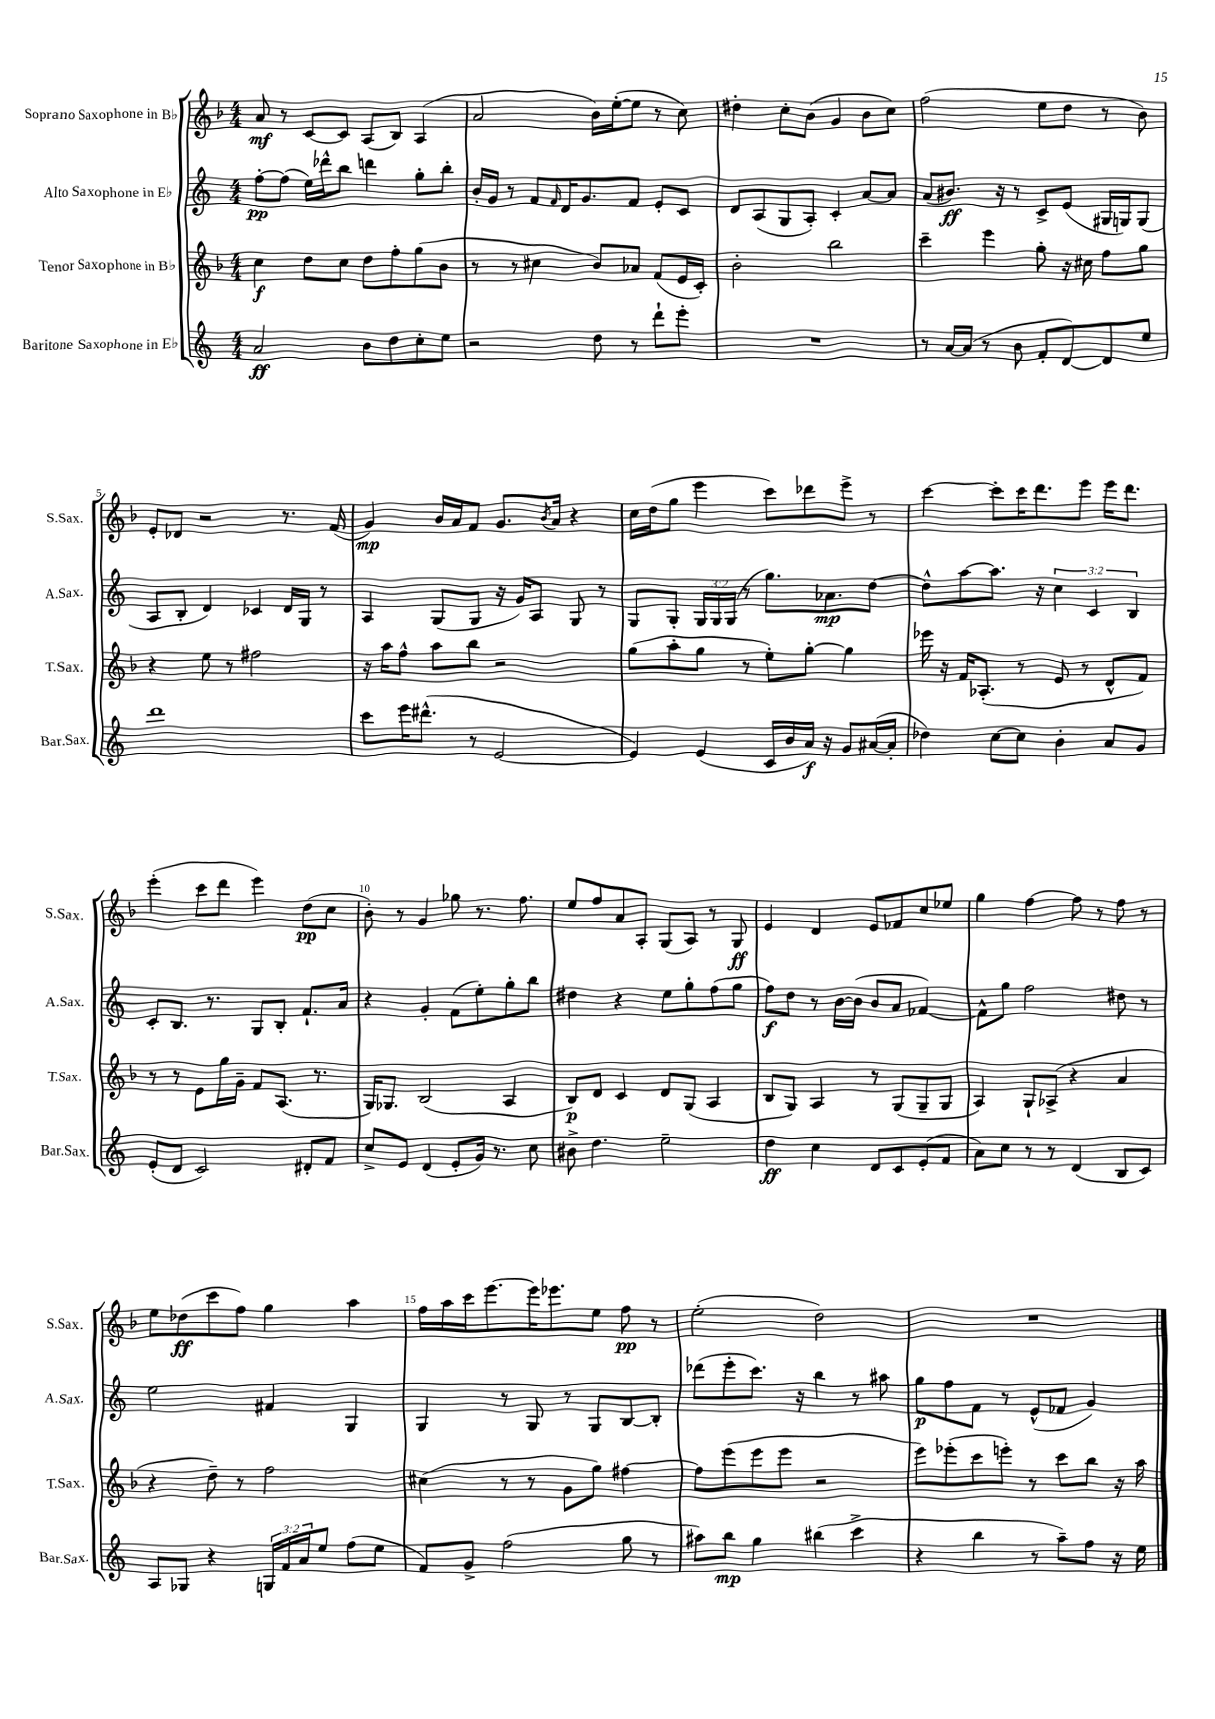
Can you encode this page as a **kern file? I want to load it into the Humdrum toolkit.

**kern	**kern	**kern	**kern
*staff4	*staff3	*staff2	*staff1
*clefG2	*clefG2	*clefG2	*clefG2
*k[]	*k[b-]	*k[]	*k[b-]
*M4/4	*M4/4	*M4/4	*M4/4
2a/	4cc\	[8ff'\L	8a/
.	.	(8ff\]J	8r
.	8dd\L	16ee\LL)	[8c/L
.	.	16ddd-^^\J	.
.	8cc\J	8bb\J	8c/]J
8b\L	8dd\L	4ddd\	(8A/L
8dd\	8ff'\	.	8B-/J)
8cc'\	(8gg\	8gg'\L	(4A/
8ee\J	8b-\J	8bb'\J	.
=	=	=	=
2r	8r	16b'/LL	2a/
.	.	16g/JJ	.
.	8r	8r	.
.	4cc#\	8f/L	.
.	.	16qqf/	.
.	.	16d/K	.
.	.	8.g/	.
8dd\	8b-/L)	.	16b-\LL)
.	.	.	([16ee'\J
8r	8a-/J	8f/J	8ee\]J
8ddd`\L	(8f/L	8e'/L	8r
8eee'\J	16e/L	8c/J	8cc\)
.	16c'/JJ)	.	.
=	=	=	=
1r	2b-'\	8d/L	4dd#'\
.	.	(8A/	.
.	.	8G/	8cc'\L
.	.	8A'/J)	(8b-\J
.	2bb-\	4c'/	4g/
.	.	[8a/L	8b-\L
.	.	8a/]J	8cc\J)
=	=	=	=
8r	4ccc~\	(8a/L	(2ff\
[16a/LL	.	8.b#/J)	.
(16a/]JJ	.	.	.
8r	4eee\	.	.
.	.	16r	.
8b\	.	8r	.
8f'/L	8gg'\	8c^/L	8ee\L
[8d/)	16r	(8e/J	8dd\J
.	16cc#\	.	.
8d/]	8ff\L	16G#/LL	8r
.	.	16G/J)	.
8ee/J	8gg\J	(8G/J	8b-\)
=	=	=	=
1ddd	4r	8A/L	8e'/L
.	.	8B'/J	8d-/J
.	8ee\	4d/)	2r
.	8r	.	.
.	2ff#\	4c-/	.
.	.	16d/LL	8.r
.	.	16G/JJ	.
.	.	8r	.
.	.	.	(16f/
=	=	=	=
8ccc\L	16r	4A/	4g/)
.	16aa\LK	.	.
16eee\K	8ff^^\J	.	.
(8.ddd#^^\J	.	.	.
.	8aa\L	(8G/L	16b-/LL
.	.	.	16a/J
8r	8bb-\J	8G/J	8f/J
[2e/	2r	16r	8.g/L
.	.	16g/LK)	.
.	.	8A/J	.
.	.	.	8qb-/
.	.	.	16a/Jk
.	.	8G/	4r
.	.	8r	.
=	=	=	=
4e/])	(8gg\L	8G/L	16cc\LL
.	.	.	(16dd\J
.	8aa'\	8G'/J	8gg\J
(4e/	8gg\J	24G/LL	4eee\
.	.	24G/	.
.	.	(24G/JJ	.
.	8r	8r	.
16c/LL	8ee'\L)	8.gg\L)	8ccc\L)
16b/	.	.	.
16a/JJ)	[8gg'\J	.	8ddd-\
16r	.	8.a-\	.
8g/L	4gg\]	.	8eee^\J
([16a#/L	.	[8dd\J	8r
16a#'/]JJ	.	.	.
=	=	=	=
4dd-\)	16eee-\	8dd^^\]L	[4ccc\
.	16r	.	.
.	16f/LK	[8aa\	.
.	(8.A-'/J	.	.
[8cc\L	.	8.aa\]J	8ccc'\]L
8cc\]J	8r	.	16ccc\K
.	.	16r	8.ddd\
4b'\	8e/	6cc\	.
.	8r	.	8eee\J
.	.	6c/	.
8a/L	8d^^/L	.	16eee\LK
.	.	.	8.ddd\J
.	.	6B/	.
8g/J	8f/J)	.	.
=	=	=	=
(8e'/L	8r	8c'/L	(4eee'\
8d/J	8r	8.B/J	.
2c/)	8e\L	.	8ccc\L
.	.	8.r	.
.	16gg\L	.	8ddd\J
.	16g~\JJ	.	.
.	8f/L	8G/L	4eee\)
.	(8.A/J	8B'/J	.
8d#'/L	.	8.f`/L	(8dd\L
.	8.r	.	.
8f/J	.	.	8cc\J
.	.	16a/Jk	.
=	=	=	=
8cc^/L	16G/LK)	4r	8b-'\)
.	8.G-/J	.	.
8e/J	.	.	8r
(4d/	(2B-/	4g'/	4g/
8e'/L	.	(8f\L	8gg-\
16g/Jk)	.	8ee'\)	8.r
8.r	.	.	.
.	4A/	8gg'\	.
.	.	.	8.ff\
8cc\	.	8bb\J	.
=	=	=	=
8b#^\	8B-/L)	4dd#\	8ee/L
4.dd\	8d/J	.	8ff/
.	4c/	4r	8a/
.	.	.	8A'/J
2ee~\	8d/L	8ee\L	(8G/L
.	(8G/J	8gg'\	8A/J)
.	4A/	(8ff\	8r
.	.	8gg\J	8G/
=	=	=	=
4dd\	8B-/L	8ff\L)	4e/
.	8G/J)	8dd\J	.
4cc\	4A/	8r	4d/
.	.	[16b\LL	.
.	.	(16b\]JJ	.
8d/L	8r	8b/L	8e/L
8c/	(8G/L	8a/J	8f-/
(8e'/	8G~/	[4f-/)	8cc/
8f/J	8G/J	.	8ee-/J
=	=	=	=
8a\L)	4A/)	8f-^^\]L	4gg\
8cc\J	.	8gg\J	.
8r	8G`/L	2ff\	[4ff\
8r	(8A-^/J	.	.
(4d/	4r	.	8ff\]
.	.	.	8r
8B/L	4a/	8dd#\	8ff\
8c/J)	.	8r	8r
=	=	=	=
8A/L	4r	2ee\	8ee\L
8G-/J	.	.	(8dd-\
4r	8dd~\)	.	8ccc\
.	8r	.	8ff\J)
24G/LL	2ff\	4f#/	4gg\
24f/	.	.	.
24a/J	.	.	.
8ee/J	.	.	.
(8ff\L	.	4G/	4aa\
8ee\J	.	.	.
=	=	=	=
8f/L)	(4cc#\	4G/	16ff\LL
.	.	.	16aa\
8g^/J	.	.	16ccc\J
.	.	.	[8.eee\
(2ff\	8r	8r	.
.	8r	8G/	16eee\]K
.	.	.	8.eee-\
.	8g\L	8r	.
.	8gg\J)	8G/L	8ee\J
8gg\	[4ff#\	[8B/	8ff\
8r	.	8B'/]J	8r
=	=	=	=
8aa#\L)	8ff#\]L	(8ddd-\L	(2ee'\
8bb\J	(8eee\	8eee'\	.
4gg\	8eee\	8.ccc\J)	.
.	8eee\J	.	.
.	.	16r	.
(4bb#\	2r	4bb\	2dd\)
4ccc^\	.	8r	.
.	.	8aa#\	.
=	=	=	=
4r	8eee\L)	8gg\L	1r
.	(8eee-'\	8ff\	.
4bb\	8ccc\	8f\J	.
.	8eee'\J)	8r	.
8r	8r	(8e^^/L	.
8aa~\L)	8ccc\L	8f-/J	.
8ff\J	8bb-\J	4g/)	.
16r	16r	.	.
16ee\	16aa\	.	.
==	==	==	==
*-	*-	*-	*-
